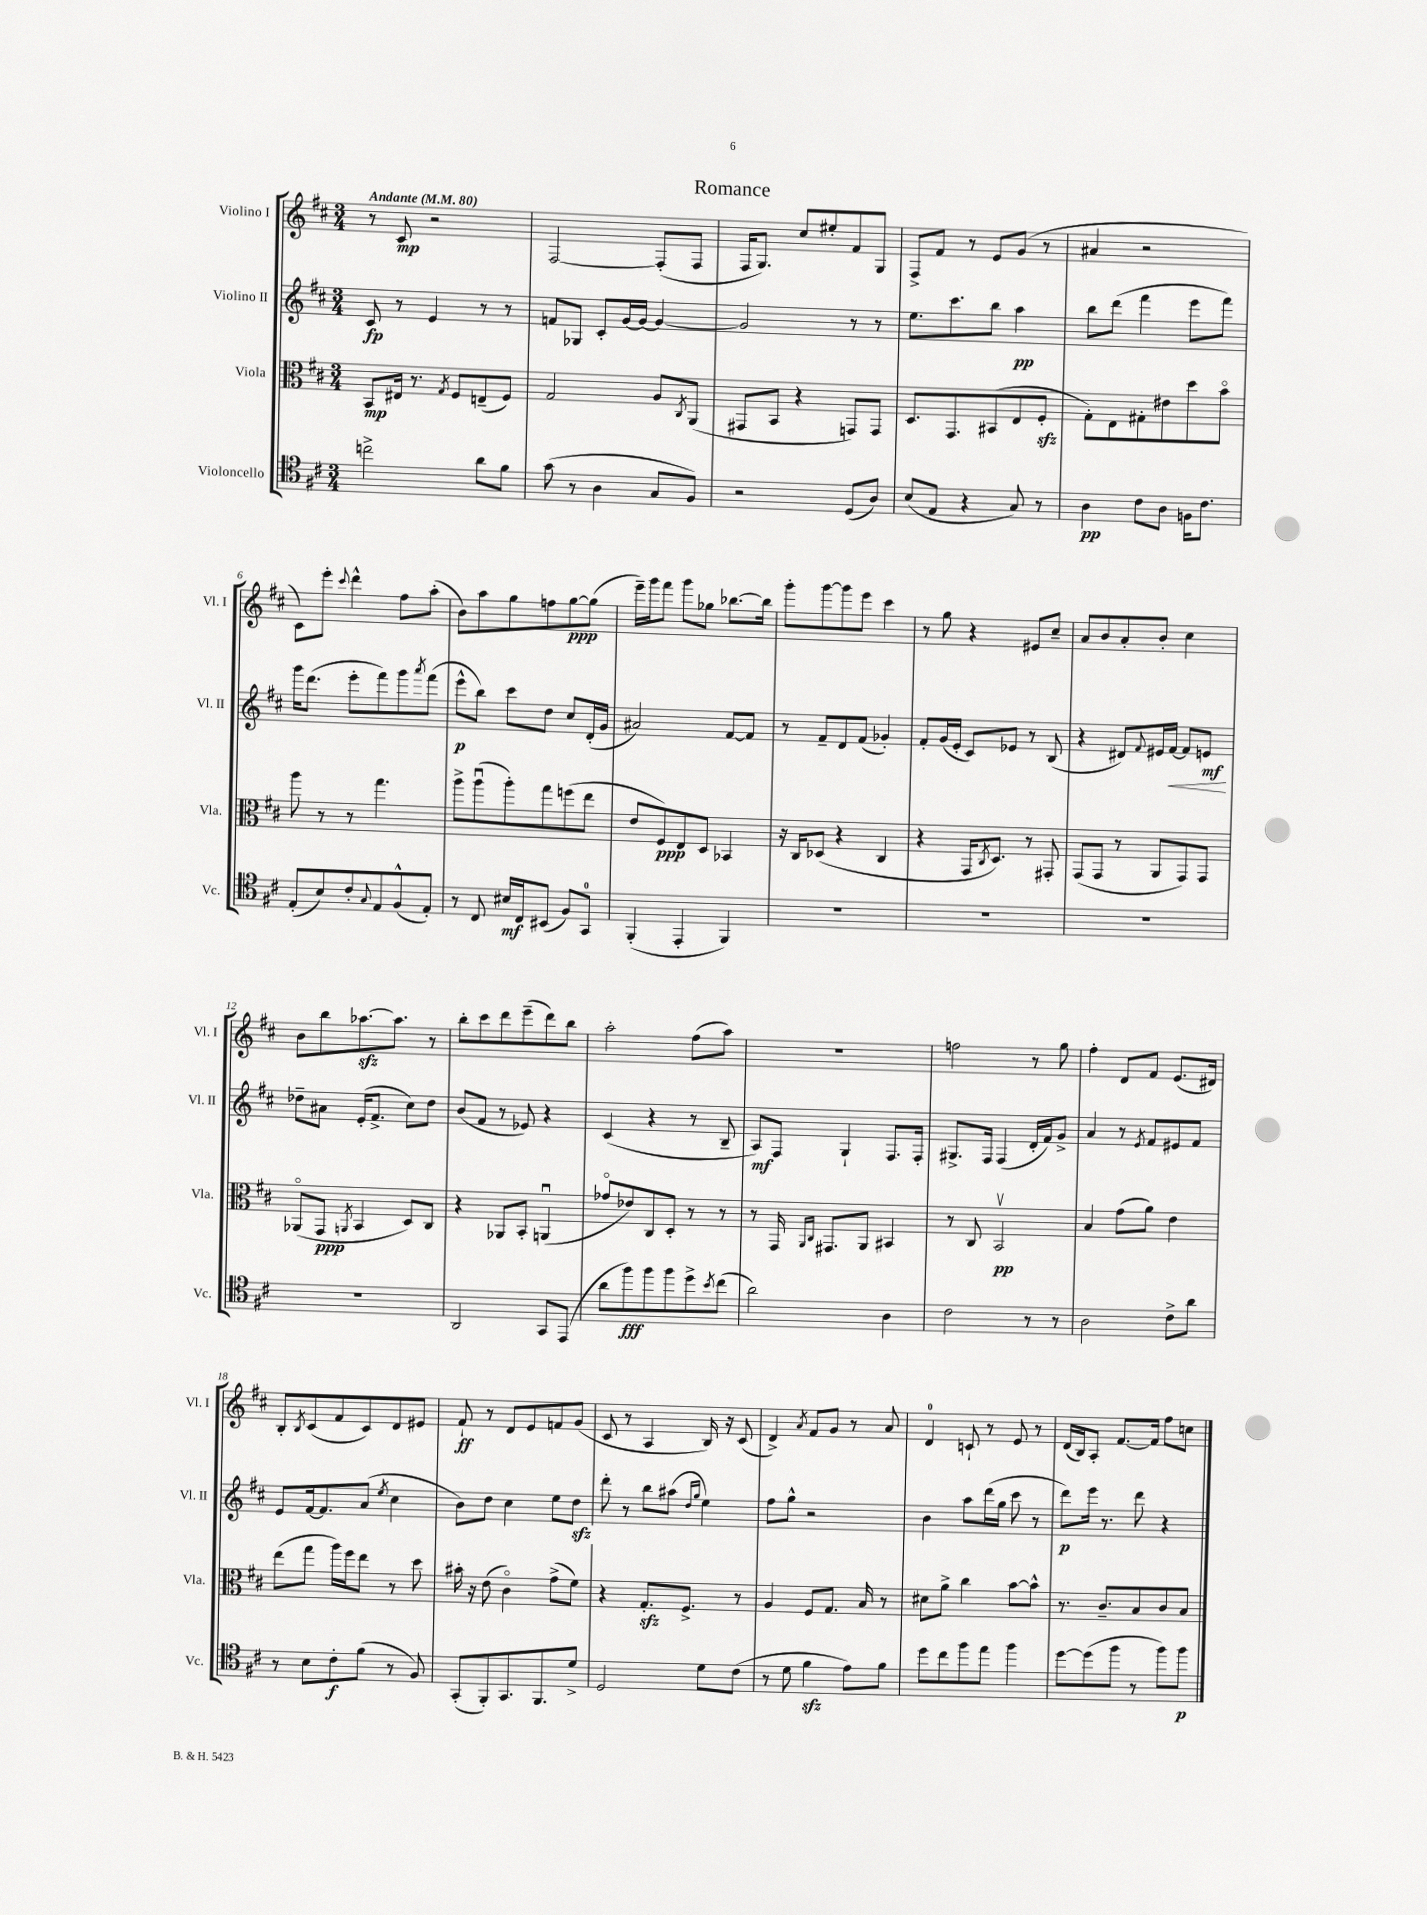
\header { title = "Romance" }
<<
\new StaffGroup <<
\new Staff = "s0" \with { instrumentName = "Violino I" shortInstrumentName = "Vl. I" } {
    \clef treble \key d \major \numericTimeSignature \time 3/4 \tempo "Andante" 4 = 80
    r8 cis'8\mp r2 |
    fis2~ fis8-.( fis8 |
    fis16 g8.) cis''8 eis''8-. fis'8 g8 |
    fis8-> fis'8 r8 e'8 g'8( r8 |
    ais'4 r2 |
    cis'8) e'''8-. \appoggiatura { cis'''8 } d'''4-^ fis''8 a''8-.( |
    b'8) a''8 g''8 f''8 g''8~\ppp g''8( |
    e'''16--) g'''16 fis'''8 g'''8 ges''8 bes''8.~ bes''16 |
    g'''8-. g'''8~ g'''8 e'''8 cis'''4 |
    r8 g''8 r4 eis'8 cis''8-- |
    a'8 b'8 a'8-. b'8-. cis''4 |
    b'8 b''8 aes''8.~\sfz aes''8. r8 |
    b''8-. cis'''8 d'''8 e'''8--( d'''8) b''8 |
    a''2-. fis''8( a''8) |
    R2. |
    f''2 r8 g''8 |
    fis''4-. d'8 fis'8 e'8.( dis'16) |
    b8-. \acciaccatura { b8 } cis'8( fis'8 cis'8) d'8 eis'8 |
    fis'8-!\ff r8 d'8 e'8 f'8 g'8( |
    cis'8 r8 a4 b16) r16 cis'8( |
    d'4->) \acciaccatura { a'8 } fis'8 g'8 r8 a'8 |
    d'4-0 c'8-! r8 e'8 r8 |
    d'16( b16) a8-. fis'8.~ fis'16 fis''8 c''8 \bar "|." |
}
\new Staff = "s1" \with { instrumentName = "Violino II" shortInstrumentName = "Vl. II" } {
    \clef treble \key d \major \numericTimeSignature \time 3/4
    cis'8\fp r8 e'4 r8 r8 |
    f'8 ges8 cis'8-. g'16~ g'16~ g'4~ |
    g'2 r8 r8 |
    e''8. cis'''8. b''8 a''4\pp |
    b''8 d'''8( fis'''4 e'''8 fis'''8) |
    g'''16 d'''8.( e'''8-. fis'''8) g'''8 \acciaccatura { a'''8 } fis'''8( |
    e'''8-^\p b''8) cis'''8 d''8 cis''8 d'16-.( g'16 |
    ais'2) fis'8~ fis'8 |
    r8 fis'8-- d'8 fis'8( ges'4-.) |
    fis'8-. g'16( e'16-. cis'8) ees'8 r8 b8( |
    r4 dis'8) \appoggiatura { fis'8 } eis'16 fis'16~\< fis'8 e'8\mf\! |
    des''8-- ais'8 e'16-.( fis'8.-> cis''8) des''8 |
    b'8( fis'8 r8 ees'8) r4 |
    cis'4( r4 r8 b8-- |
    a8\mf) fis8 g4-! fis8. fis16-. |
    gis8.-> fis16 fis4( d'16-. fis'16) g'8-> |
    a'4 r8 \acciaccatura { e'8 } fis'8 eis'8 fis'8 |
    e'8 fis'16~ fis'8. a'8( \acciaccatura { e''8 } cis''4 |
    b'8) d''8 cis''4 e''8 d''8\sfz |
    d'''8-. r8 b''8 ais''8( \grace { d''16 g''16 } e''4) |
    fis''8 g''8-^ r2 |
    b'4 a''8 d'''16( g''16 cis'''8 r8 |
    d'''8\p) e'''16 r8. d'''8 r4 \bar "|." |
}
\new Staff = "s2" \with { instrumentName = "Viola" shortInstrumentName = "Vla." } {
    \clef alto \key d \major \numericTimeSignature \time 3/4
    b,8\mp eis16 r8. \acciaccatura { g8 } fis8 e8--( fis8) |
    g2 a8 \acciaccatura { cis8 } a,8( |
    gis,8 b,8 r4 g,8) g,8 |
    d8. g,8. bis,8( e8 fis8-.\sfz |
    g8-.) e8 gis8-. eis'8 d''8 b'8\flageolet |
    a''8 r8 r8 g''4. |
    a''8-> a''8\downbow( a''8-.) g''8 f''8( e''8 |
    e'8 fis8\ppp) e8 d8 bes,4 |
    r16 cis16 des8( r4 cis4 |
    r4 g,16 \acciaccatura { cis8 } d8.) r8 gis,8-. |
    g,8( g,8 r8 a,8 g,8) g,8 |
    aes,8\flageolet( g,8\ppp \acciaccatura { a,8 } b,4 d8) cis8 |
    r4 aes,8 b,8-. a,4\downbow( |
    ges'8\flageolet ees'8) cis8 d8-. r8 r8 |
    r8 g,16 \grace { a,16 cis16 } gis,8. a,8 bis,4 |
    r8 cis8 b,2\upbow\pp |
    b4 g'8( a'8) e'4 |
    e''8( g''8 a''16) fis''16 e''8 r8 d''8 |
    bis'16-. r16 e'8( cis'4\flageolet) g'8->( fis'8) |
    r4 g8.-.\sfz fis8.-> r8 |
    a4 fis8 g8. b16 r8 |
    dis'8 a'8-> cis''4 b'8~ b'8-^ |
    r8. cis'8.-- b8 cis'8 b8 \bar "|." |
}
\new Staff = "s3" \with { instrumentName = "Violoncello" shortInstrumentName = "Vc." } {
    \clef tenor \key d \major \numericTimeSignature \time 3/4
    c''2-> a'8 fis'8 |
    g'8( r8 a4 g8 fis8) |
    r2 d8( a8) |
    b8( e8 r4 g8) r8 |
    a4\pp cis'8 a8 f16 cis'8. |
    e8-.( b8) cis'8-. \appoggiatura { g8 } e8 fis8-^( e8-.) |
    r8 cis8 bis16\mf cis16 bis,8( fis8) g,8-0 |
    fis,4-.( e,4-. fis,4) |
    R2. |
    R2. |
    R2. |
    R2. |
    a,2 g,8 e,8( |
    a'8 fis''8\fff) fis''8 fis''8 d''8-> \acciaccatura { b'8 } cis''8( |
    a'2) a4 |
    cis'2 r8 r8 |
    a2 cis'8-> a'8 |
    r8 b8 cis'8-.\f fis'8( r8 fis8) |
    g,8-.( fis,8-.) g,8. fis,8. d'8-> |
    d2 d'8 cis'8( |
    r8 d'8 fis'4\sfz e'8) fis'8 |
    d''8 cis''8 fis''8 e''8 fis''4 |
    d''8~ d''8( fis''8 r8 fis''8) fis''8\p \bar "|." |
}
>>
>>
